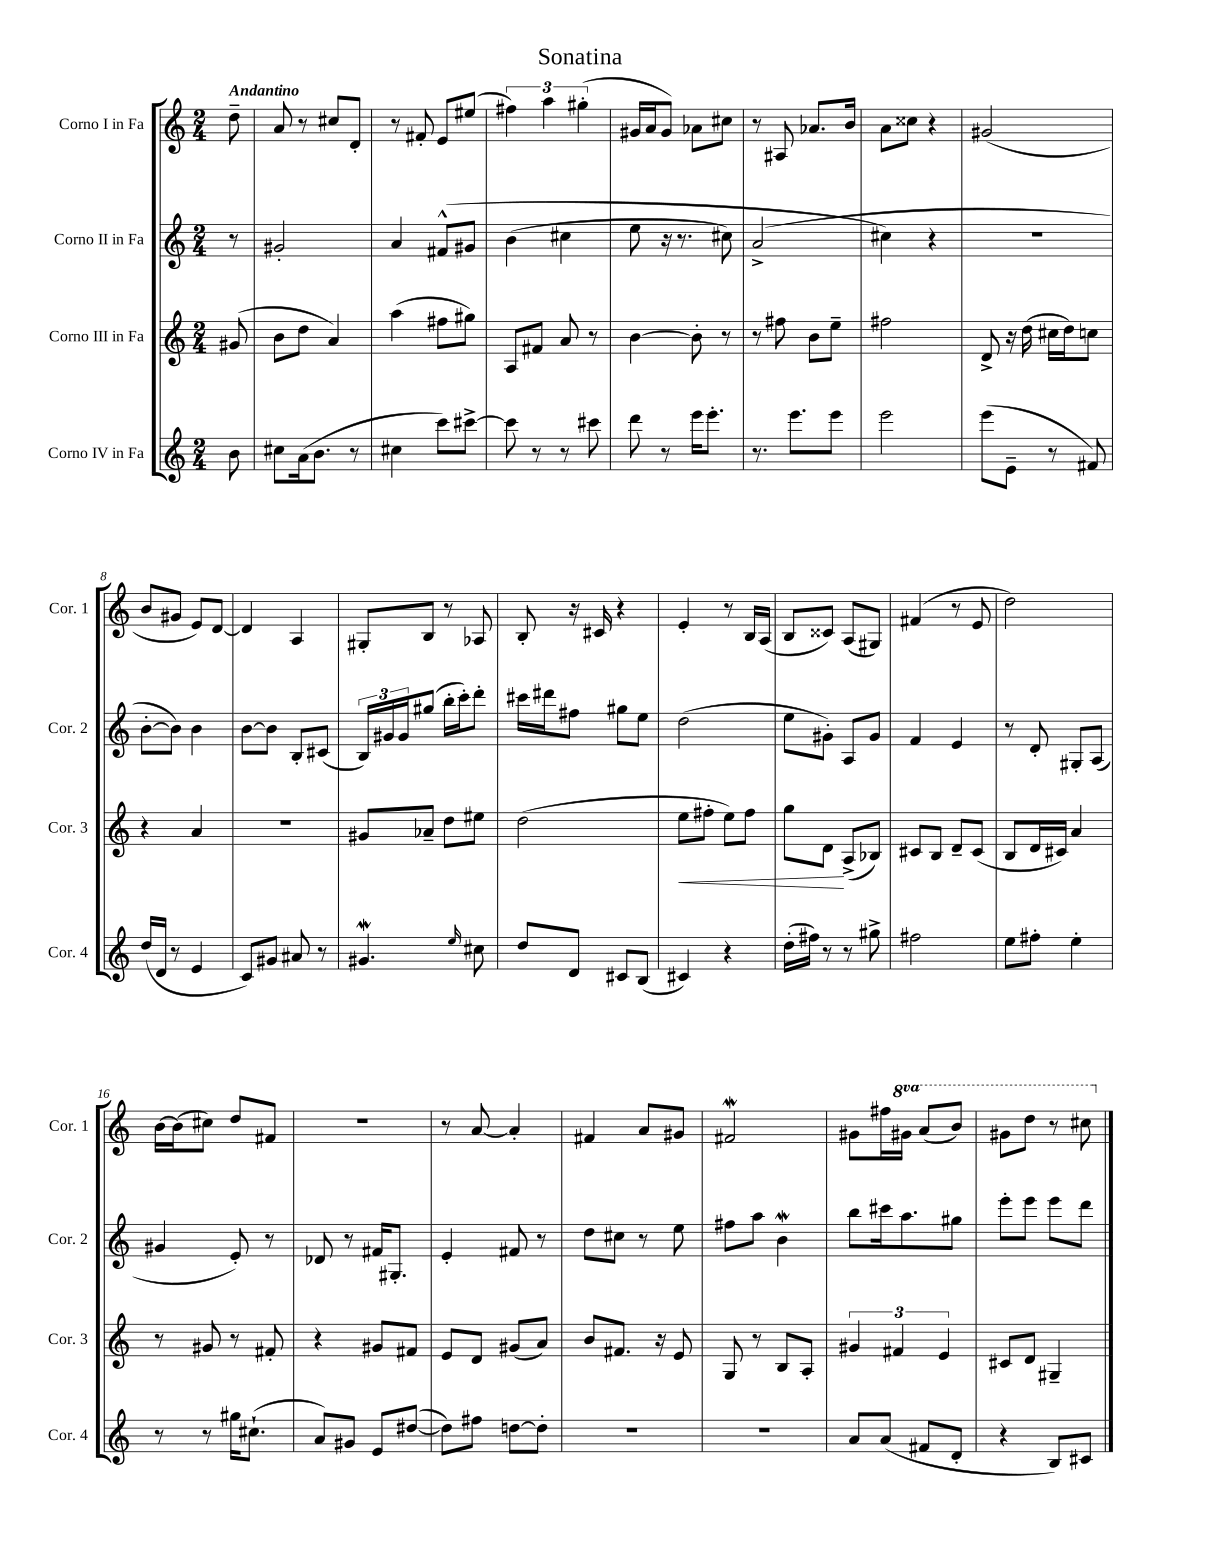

**kern	**kern	**dynam	**kern	**kern
*part4	*part3	*part3	*part2	*part1
*staff4	*staff3	*staff3	*staff2	*staff1
*I"Corno IV in Fa	*I"Corno III in Fa	*	*I"Corno II in Fa	*I"Corno I in Fa
*I'Cor. 4	*I'Cor. 3	*	*I'Cor. 2	*I'Cor. 1
*clefG2	*clefG2	*	*clefG2	*clefG2
*k[]	*k[]	*	*k[]	*k[]
*M2/4	*M2/4	*	*M2/4	*M2/4
=	=	=	=	=
!	!	!	!	!LO:TX:a:B:t=Andantino
8b\	(8g#X/	.	8r	8dd~\
=1	=1	=1	=1	=1
8cc#X\L	8b\L	.	2g#X'/	8a/
(16a\k	8dd\J	.	.	8r
8.b\J	.	.	.	.
.	4a/)	.	.	8cc#X/L
8r	.	.	.	8d'/J
=2	=2	=2	=2	=2
4cc#X\	(4aa\	.	4a/	8r
.	.	.	.	8f#X'/
8ccc\L)	8ff#X\L	.	(8f#X^^/L	8e/L
[8ccc#X^\J	8gg#X\J)	.	8g#X/J	(8ee#X/J
=3	=3	=3	=3	=3
8ccc#\]	8A/L	.	(4b\	6ff#X\)
8r	8f#X/J	.	.	.
.	.	.	.	6aa\
8r	8a/	.	4cc#X\	.
.	.	.	.	(6gg#X'\
8ccc#X\	8r	.	.	.
=4	=4	=4	=4	=4
8ddd\	[4b\	.	8ee\	16g#X/LL
.	.	.	.	16a/J
8r	.	.	16r	8g#/J)
.	.	.	8.r	.
16eee\KL	8b'\]	.	.	8a-X\L
8.eee'\J	.	.	.	.
.	8r	.	8cc#X\)	8cc#X\J
=5	=5	=5	=5	=5
8.r	8r	.	(2a^/	8r
.	8ff#X\	.	.	8A#X/
8.eee\L	.	.	.	.
.	8b\L	.	.	8.a-X/L
8eee\J	8ee~\J	.	.	.
.	.	.	.	16b/Jk
=6	=6	=6	=6	=6
2eee\	2ff#X\	.	4cc#X\)	8a\L
.	.	.	.	8cc##X\J
.	.	.	4r	4r
=7	=7	=7	=7	=7
(8eee\L	8d^/	.	2r	(2g#X/
8e~\J	16r	.	.	.
.	(16dd\	.	.	.
8r	16cc#X\LL	.	.	.
.	16dd\J)	.	.	.
8f#X/)	8ccn\J	.	.	.
!!LO:LB:g=z
=8	=8	=8	=8	=8
(16dd/LL	4r	.	[8b'\L	8b/L
16d/JJ	.	.	.	.
8r	.	.	8b\J])	8g#X/J
4e/	4a/	.	4b\	8e/L)
.	.	.	.	[8d/J
=9	=9	=9	=9	=9
8c/L)	2r	.	[8b\L	4d/]
8g#X/J	.	.	8b\J]	.
8a#X/	.	.	8B'/L	4A/
8r	.	.	(8c#X/J	.
=10	=10	=10	=10	=10
4.g#XW/	8g#X/L	.	24B/LL)	8G#X'/L
.	.	.	24g#X/	.
.	.	.	24g#/J	.
.	8a-X~/J	.	(8gg#X/J	8B/J
.	8dd\L	.	16bb'\LL	8r
.	.	.	16ccc'\J)	.
16qqee/	.	.	.	.
8cc#X\	8ee#X\J	.	8ddd'\J	8A-X/
=11	=11	=11	=11	=11
8dd/L	(2dd\	.	16ccc#X\LL	8B'/
.	.	.	16ddd#X\J	.
8d/J	.	.	8ff#X\J	16r
.	.	.	.	16c#X/
8c#X/L	.	.	8gg#X\L	4r
(8B/J	.	.	8ee\J	.
=12	=12	=12	=12	=12
!	!	!LO:HP:b	!	!
4c#X/)	8ee\L	<	(2dd\	4e'/
.	8ff#X'\J	.	.	.
4r	8ee\L)	.	.	8r
.	8ff#\J	.	.	16B/LL
.	.	.	.	(16A/JJ
=13	=13	=13	=13	=13
(16dd'\LL	8gg\L	.	8ee\L	8B/L
16ff#X\JJ)	.	.	.	.
8r	8d\J	.	8g#X'\J)	8c##X/J)
8r	(8A^/L	[	8A/L	(8A/L
8gg#X^\	8B-X/J)	.	8g#/J	8G#X/J)
=14	=14	=14	=14	=14
2ff#X\	8c#X/L	.	4f/	(4f#X/
.	8B/J	.	.	.
.	8d~/L	.	4e/	8r
.	(8c#/J	.	.	8e/
=15	=15	=15	=15	=15
8ee\L	8B/L	.	8r	2dd\)
8ff#X'\J	16d/L	.	8d'/	.
.	16c#X/JJ)	.	.	.
4ee'\	4a/	.	8G#X'/L	.
.	.	.	(8A/J	.
!!LO:LB:g=z
=16	=16	=16	=16	=16
8r	8r	.	4g#X/	[16b\LL
.	.	.	.	(16b\J]
8r	8g#X/	.	.	8cc#X\J)
16gg#X\KL	8r	.	8e'/)	8dd/L
(8.cc#X`\J	.	.	.	.
.	8f#X'/	.	8r	8f#X/J
=17	=17	=17	=17	=17
8a/L)	4r	.	8d-X/	2r
8g#X/J	.	.	8r	.
8e/L	8g#X/L	.	16f#X/KL	.
.	.	.	8.G#X'/J	.
([8dd#X/J	8f#X/J	.	.	.
=18	=18	=18	=18	=18
8dd#\L])	8e/L	.	4e'/	8r
8ff#X\J	8d/J	.	.	[8a/
[8ddn\L	(8g#X/L	.	8f#X/	4a'/]
8dd'\J]	8a/J)	.	8r	.
=19	=19	=19	=19	=19
2r	8b/L	.	8dd\L	4f#X/
.	8.f#X/J	.	8cc#X\J	.
.	.	.	8r	8a/L
.	16r	.	.	.
.	8e/	.	8ee\	8g#X/J
=20	=20	=20	=20	=20
2r	8G/	.	8ff#X\L	2f#XW/
.	8r	.	8aa\J	.
.	8B/L	.	4bW\	.
.	8A'/J	.	.	.
=21	=21	=21	=21	=21
8a/L	6g#X/	.	8bb\L	8g#X\L
(8a/J	.	.	16ccc#X\k	16ff#X\L
.	6f#X/	.	.	.
*	*	*	*	*8va
.	.	.	8.aa\	16gg#X\JJ
8f#X/L	.	.	.	(8aa/L
.	6e/	.	.	.
8d'/J	.	.	8gg#X\J	8bb/J)
=22	=22	=22	=22	=22
4r	8c#X/L	.	8eee'\L	8gg#X\L
.	8d/J	.	8eee\J	8ddd\J
8B/L)	4G#X~/	.	8eee\L	8r
8c#X/J	.	.	8ddd\J	8ccc#X\
*	*	*	*	*X8va
==	==	==	==	==
*-	*-	*-	*-	*-
